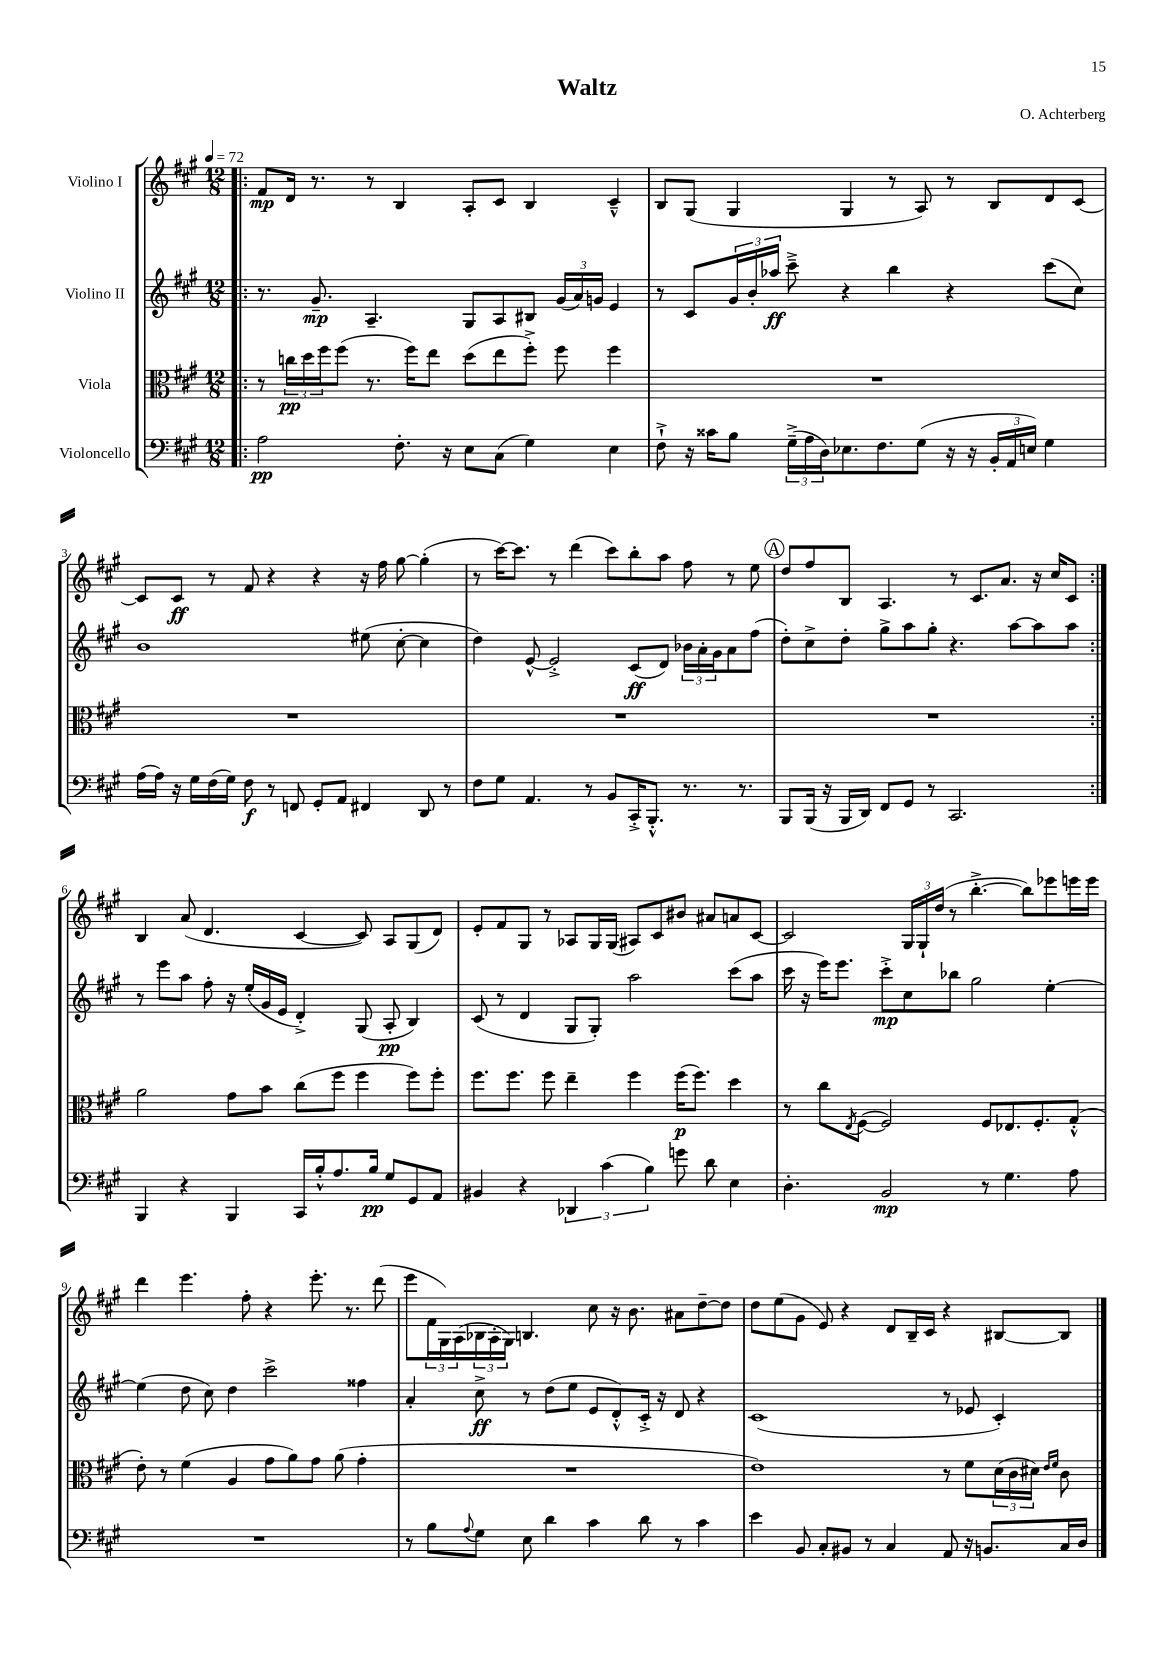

**kern	**kern	**kern	**kern
*staff4	*staff3	*staff2	*staff1
*clefF4	*clefC3	*clefG2	*clefG2
*k[f#c#g#]	*k[f#c#g#]	*k[f#c#g#]	*k[f#c#g#]
*M12/8	*M12/8	*M12/8	*M12/8
*MM72	*MM72	*MM72	*MM72
=!|:	=!|:	=!|:	=!|:
2A\	8r	8.r	8f#/L
.	24cc\LL	.	16d/Jk
.	24dd\	.	.
.	.	8.g#~/	8.r
.	24ff#\J	.	.
.	(8ff#\J	.	.
.	8.r	4.A~/	8r
8.F#'\	.	.	4B/
.	16ff#\LK)	.	.
.	8ee\J	.	.
16r	.	.	.
8E\L	(8dd\L	8G#/L	8A'/L
(8C#\J	8ee\	8A/	8c#/J
4G#\)	8ff#'^\J)	8B#/J	4B/
.	8ff#\	(24g#/LL	.
.	.	24a/)	.
.	.	24g/JJ	.
4E\	4ff#\	4e/	4c#~^^/
=	=	=	=
8F#`^\	1.r	8r	8B/L
16r	.	8c#/L	(8G#/J
16c##\LK	.	.	.
8B\J	.	24g#/L	4G#/
.	.	24b'/	.
.	.	24aa-/JJ	.
(24G#~^\LL	.	8ccc#~^\	.
24A\	.	.	.
24D\J)	.	.	.
8.E-\	.	4r	4G#/
8.F#\	.	.	.
.	.	4bb\	8r
(8G#\J	.	.	8A/)
16r	.	4r	8r
16r	.	.	.
24BB'/LL	.	.	8B/L
24AA/	.	.	.
24E/JJ)	.	.	.
4G#\	.	(8ccc#\L	8d/
.	.	8cc#\J)	[8c#/J
=	=	=	=
(16A\LL	1.r	1b	8c#/]L
16A\JJ)	.	.	.
16r	.	.	8c#/J
16G#\LL	.	.	.
(16F#\	.	.	8r
16G#\JJ)	.	.	.
8F#\	.	.	8f#/
8r	.	.	4r
8FF/	.	.	.
8GG#'/L	.	.	4r
8AA/J	.	.	.
4FF#/	.	(8ee#\	16r
.	.	.	16ff#\
.	.	[8cc#'\	[8gg#\
8DD/	.	4cc#\]	(4gg#'\]
8r	.	.	.
=	=	=	=
8F#\L	1.r	4dd\)	8r
8G#\J	.	.	[16ccc#\LK)
.	.	.	8.ccc#\]J
4.AA/	.	[8e^^/	.
.	.	2e'^/]	8r
.	.	.	(4ddd\
8r	.	.	.
8BB/L	.	.	8ccc#\L)
16CC#'^/K	.	(8c#/L	8bb'\
8.BBB'^^/J	.	.	.
.	.	8d/J)	8aa\J
8.r	.	24b-\LL	8ff#\
.	.	24a'\	.
.	.	24g#\J	.
.	.	8a\	8r
8.r	.	.	.
.	.	(8ff#\J	8ee\
=	=	=	=
8BBB/L	1.r	8dd'\L)	8dd/L
(16BBB/Jk	.	8cc#^\	8ff#/
16r	.	.	.
16BBB/LL	.	8dd'\J	8B/J
16DD/JJ)	.	.	.
8FF#/L	.	8gg#^\L	4.A/
8GG#/J	.	8aa\	.
8r	.	8gg#'\J	.
2.CC#/	.	4.r	8r
.	.	.	8.c#/L
.	.	.	8.a/J
.	.	[8aa\L	.
.	.	8aa\]	16r
.	.	.	16cc#/LK
.	.	8aa\J	8c#/J
=:|!	=:|!	=:|!	=:|!
4BBB/	2a\	8r	4B/
.	.	8eee\L	.
4r	.	8aa\J	(8a/
.	.	8ff#'\	4.d/
4BBB/	8g#\L	16r	.
.	.	(16ee'/LL	.
.	8b\J	16g#/	.
.	.	16e/JJ	.
16CC#/LL	(8cc#\L	4d'^/)	[4c#/
16B'^^/J	.	.	.
8.A/	8ff#\J	.	.
.	4ff#\	(8G#/	8c#/])
16B/Jk	.	.	.
8G#/L	.	8A'/	8A/L
8GG#/	8ff#\L)	4B/)	(8G#/
8AA/J	8ff#'\J	.	8d/J)
=	=	=	=
4BB#/	8.ff#\L	(8c#/	8e'/L
.	.	8r	8f#/
.	8.ff#\J	.	.
4r	.	4d/	8G#/J
.	8ff#\	.	8r
6DD-/	4ee~\	8G#/L	8A-/L
.	.	8G#'/J)	16G#/L
(6c#\	.	.	.
.	.	.	(16G#/JJ
.	4ff#\	2aa\	8A#/L)
6B\)	.	.	.
.	.	.	8c#/
8g\	(16ff#\LK	.	8b#/J
.	8.ff#\J)	.	.
8d\	.	.	8a#/L
4E\	4dd\	(8ccc#\L	8a/
.	.	8aa\J	[8c#/J
=	=	=	=
4.D'\	8r	16ccc#\	2c#/]
.	.	16r	.
.	8cc#\L	16eee\LK)	.
.	.	8.eee\J	.
.	8qE/	.	.
.	([8F#\J	.	.
2BB/	2F#/])	8ccc#'^\L	.
.	.	8cc#\	24G#/LL
.	.	.	24G#`/
.	.	.	(24dd/JJ
.	.	8bb-\J	8r
.	.	2gg#\	[4.bb'^\
8r	8F#/L	.	.
4.G#\	8.E-/	.	.
.	.	.	8bb\]L)
.	8.F#'/	.	.
.	.	[4ee'\	8eee-\
8A\	(8G#'^^/J	.	16eee\L
.	.	.	16eee\JJ
=	=	=	=
1.r	8e'\)	(4ee\]	4ddd\
.	8r	.	.
.	(4f#\	8dd\	4.eee\
.	.	8cc#\)	.
.	4A/	4dd\	.
.	.	.	8ff#'\
.	8g#\L	2ccc#^\	4r
.	8a\)	.	.
.	8g#\J	.	8.eee'\
.	(8a\	.	.
.	.	.	8.r
.	4g#'\	4ff##\	.
.	.	.	(8ddd\
=	=	=	=
8r	1.r	4a'/	8eee\L
8B\L	.	.	24f#\L
.	.	.	24G#\)
.	.	.	(24A\
8qqA/	.	.	.
8G#\J	.	8cc#^\	24B-\
.	.	.	24A'\
.	.	.	24G#\JJ)
8E\	.	8r	4.B/
4d\	.	(8dd\L	.
.	.	8ee\J	.
4c#\	.	8e/L	8cc#\
.	.	8d'^^/)	16r
.	.	.	8.b\
8d\	.	16c#'^/Jk	.
.	.	16r	.
8r	.	8d/	8a#\L
4c#\	.	4r	[8dd~\
.	.	.	8dd\]J
=	=	=	=
4e\	1e)	(1c#	8dd\L
.	.	.	(8ee\
8BB/	.	.	8g#\J
8C#'/L	.	.	8e/)
8BB#/J	.	.	4r
8r	.	.	.
4C#/	.	.	8d/L
.	.	.	16B~/L
.	.	.	16c#/JJ
8AA/	8r	8r	4r
16r	8f#\L	8e-/	.
8.BB/L	.	.	.
.	(24d\L	4c#'/)	[8B#/L
.	24c#\	.	.
.	24d#\JJ)	.	.
.	16qqe/LL	.	.
.	16qqf#/JJ	.	.
16C#/L	8c#\	.	8B#/]J
16D/JJ	.	.	.
==	==	==	==
*-	*-	*-	*-
